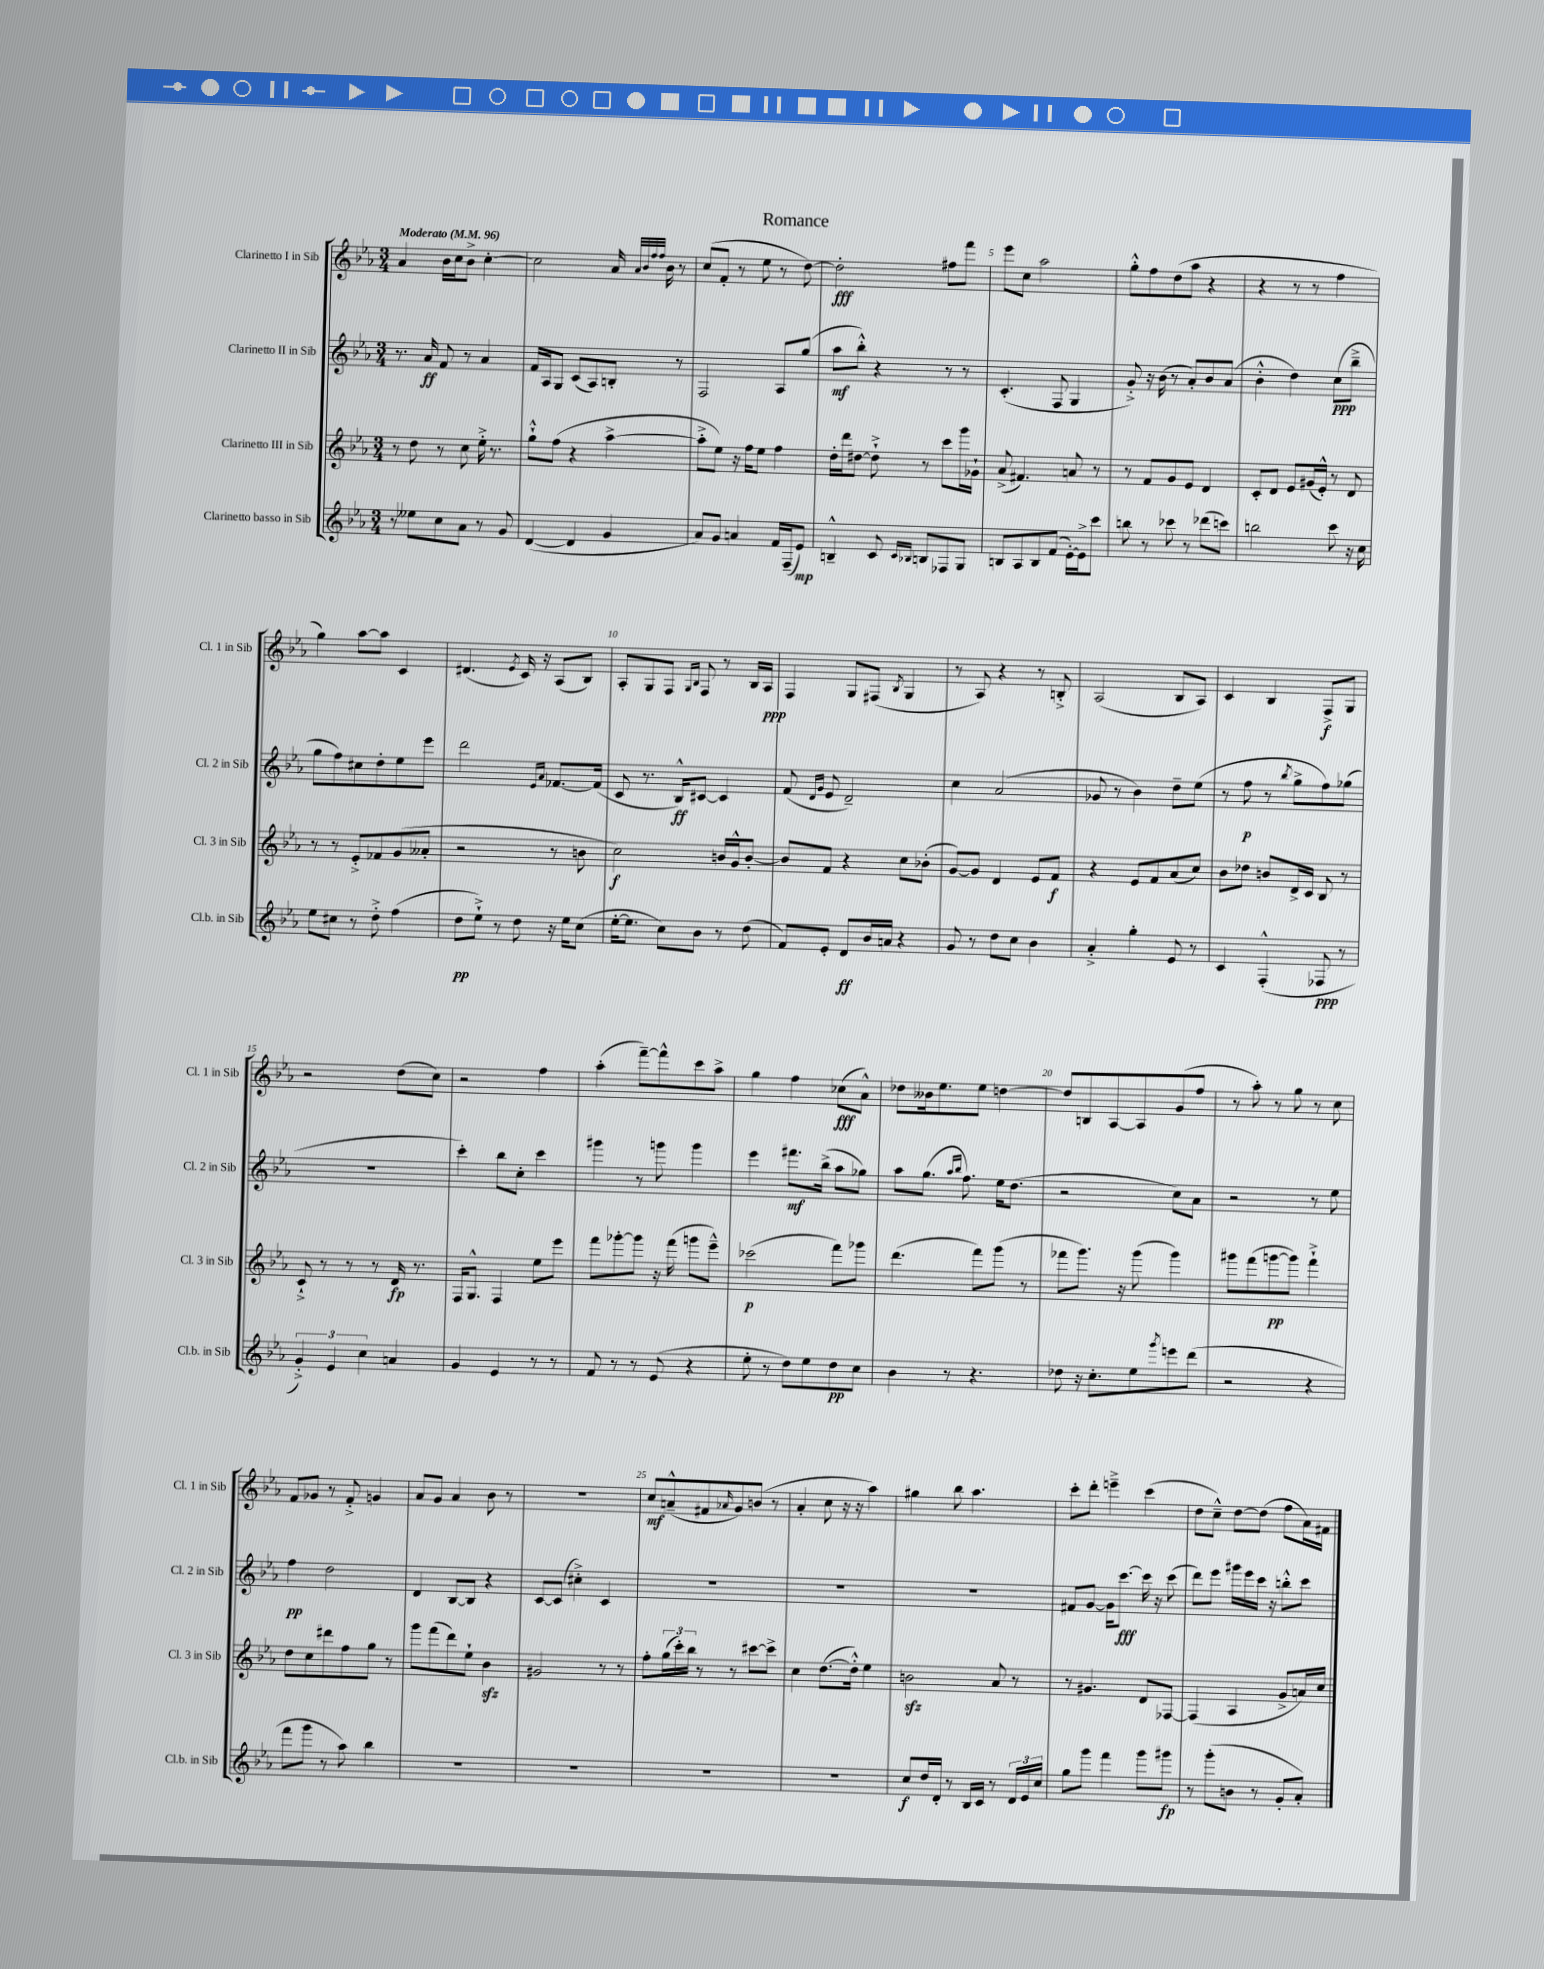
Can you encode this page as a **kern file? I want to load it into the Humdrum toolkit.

**kern	**kern	**kern	**kern
*staff4	*staff3	*staff2	*staff1
*clefG2	*clefG2	*clefG2	*clefG2
*k[b-e-a-]	*k[b-e-a-]	*k[b-e-a-]	*k[b-e-a-]
*M3/4	*M3/4	*M3/4	*M3/4
*MM96	*MM96	*MM96	*MM96
8r	8r	8.r	4a-
8ee--	8dd	.	.
.	.	16a-	.
8cc	8r	8f	16b-
.	.	.	16cc
8a-	8cc	8r	8b-^
8r	16ee-'^	4a-	[4cc'
.	8.r	.	.
8g	.	.	.
=	=	=	=
([4d	8gg`^^	16f	2cc]
.	.	16A-	.
.	(8ff	8G	.
4d]	4r	(8c	.
.	.	8A-)	.
4g	[4aa-^	8B'	16a-
.	.	.	32qqa-
.	.	.	32qqb-
.	.	.	32qqff
.	.	.	32qqff
.	.	.	16b-
.	.	8r	8r
=	=	=	=
8a-)	8aa-'^]	2F	(8cc
8g	8ee-)	.	8f'
4a	16r	.	8r
.	16ff	.	.
.	8ee-	.	8ee-
16f	4ff	8A-	8r
(16F~	.	.	.
8e-)	.	(8gg	[8dd)
=	=	=	=
4B~^^	16dd'	8aa-	2dd']
.	16ddd	.	.
.	[8dd#	8bb-'^^)	.
8c	8dd#`^]	4r	.
16qqc	.	.	.
16qqB-	.	.	.
8B	8r	.	.
8F-	8ccc	8r	8ff#
8G	16ggg	8r	8fff
.	16g-`	.	.
=	=	=	=
8B	(8a-^	(4.c'	8eee-
8A-	4.f#)	.	8cc
8B	.	.	2aa-
(8f	.	8F	.
[16e-')	8a	4G	.
16e-^]	.	.	.
8ccc	8r	.	.
=	=	=	=
8bb	8r	8g'^)	8gg'^^
8r	8f	16r	8ff
.	.	(16b-	.
8ccc-	8g	8r	(8dd
8r	8e-	8a-')	8aa-
(8ddd-	4d	8b-	4r
8ccc)	.	(8a-	.
=	=	=	=
2bb	8c'	4b-'^^	4r
.	8d	.	.
.	8e-	4dd)	8r
.	(16g#	.	8r
.	16e-'^^)	.	.
8ccc	8r	(8cc	4ff
16r	8d	8bb-~^	.
16cc	.	.	.
=	=	=	=
8ee-	8r	8gg	4gg)
8cc#	8r	8ff)	.
8r	8e-'^	8cc#	[8aa-
8dd'^	8f-	8dd'	8aa-]
(4ff	(8g	8ee-	4c
.	8a--'	8eee-	.
=	=	=	=
8dd	2r	2ddd	(4.d#
8ee-`^)	.	.	.
8r	.	.	.
.	.	.	8qe-
8dd	.	.	16c)
.	.	.	16r
.	.	16qqe-	.
.	.	16qqa-	.
16r	8r	[8.f-	(8A-
16ee-	.	.	.
(8cc	8b	.	8B-)
.	.	(16f-]	.
=	=	=	=
[16ee-'	2cc)	8c	8A-'
8.ee-]	.	.	.
.	.	8.r	8G
8cc)	.	.	8F
.	.	16B-^^)	.
.	.	.	16qqG
.	.	.	16qqB-
8b-	.	[8c#	8F
8r	16b	4c#]	8r
.	16g^^	.	.
(8dd	[8b'	.	16B-
.	.	.	16A-
=	=	=	=
8f)	8b]	(8f	4F
.	.	16qqd	.
.	.	16qqg	.
8e-'	8f	8e-	.
8d	4r	2d~)	8G
16b-	.	.	(8F#
16a	.	.	.
.	.	.	8qB-
4r	8cc	.	4G
.	(8b-'	.	.
=	=	=	=
8g	[8g)	4cc	8r
8r	8g]	.	8A-)
8dd	4d	(2a-	4r
8cc	.	.	.
4b-	8e-	.	8r
.	8f	.	8B'^
=	=	=	=
4a-'^	4r	8g-	(2A-
.	.	8r	.
4gg'	8e-	4b-)	.
.	8f	.	.
8e-	(8a-	8dd~	8B-
8r	8cc)	(8ee-	8A-)
=	=	=	=
4c	8b-	8r	4c
.	8dd-	8ff	.
(4F'^^	8b	8r	4B-
.	.	8qbb-	.
.	16d^	8gg^	.
.	16c	.	.
8F-	8B-	8ff)	8F^
8r	8r	(8gg-	8G
=	=	=	=
6g'^)	8c`^	2.r	2r
.	8r	.	.
6e-	.	.	.
.	8r	.	.
6cc	.	.	.
.	8r	.	.
4a	16d	.	(8dd
.	8.r	.	.
.	.	.	8cc)
=	=	=	=
4g	16F	4ccc')	2r
.	8.G^^	.	.
4e-	4F	8bb-	.
.	.	8cc'	.
8r	8ee-	4ccc	4ff
8r	8eee-	.	.
=	=	=	=
8f	8fff	4ggg#	(4aa-'
8r	[8ggg-'	.	.
8r	8ggg-]	8r	[8fff~)
(8e-	16r	8ggg	8fff^^]
.	(16fff	.	.
4r	8ggg	4ggg	8ccc
.	8eee-~^^)	.	8aa-^
=	=	=	=
8ee-'	(2ccc-	4eee-	4gg
8r	.	.	.
8dd)	.	8.fff#	4ff
8ee-	.	.	.
.	.	(16bb-^	.
8dd	8fff)	8aa-	(8cc-
8cc	8ggg-	8gg-)	8a-^^)
=	=	=	=
4b-	(4.ddd	8aa-	8dd-
.	.	(8.gg	16b--
.	.	.	8.ee-
8r	.	.	.
.	.	16qqaa-	.
.	.	16qqbb-	.
.	.	8.ff)	.
4.r	8fff)	.	8ee-
.	(8ggg	16ee-	[4dd
.	.	(8.dd	.
.	8r	.	.
=	=	=	=
8dd-	8fff-	2r	8dd]
16r	8.ggg)	.	8B
8.cc'	.	.	.
.	.	.	[8A-
.	16r	.	.
8ee-	(8ggg	.	8A-]
8qggg	.	.	.
8eee	4ggg)	8cc)	(8g
(8ddd	.	8a-	8ff
=	=	=	=
2r	8ggg#	2r	8r
.	(8fff	.	8aa-')
.	[8ggg	.	8r
.	8ggg])	.	8gg
4r	4fff`^	8r	8r
.	.	8ee-	8cc
=	=	=	=
8fff	8dd	4ff	8f
8ggg	8cc	.	8g-
8r	8ddd#	2dd	8r
8aa-)	8ff	.	8f'^
4bb-	8gg	.	4g
.	8r	.	.
=	=	=	=
2.r	8ggg	4d	8a-
.	(8fff	.	8g
.	8ddd)	[8B-	4a-
.	8ee-`	8B-]	.
.	4b-	4r	8b-
.	.	.	8r
=	=	=	=
2.r	2g#	[8c	2.r
.	.	(8c]	.
.	.	4cc#'^)	.
.	8r	4c	.
.	8r	.	.
=	=	=	=
2.r	8ff'	2.r	8cc
.	(24gg	.	(8a~^^
.	24ccc')	.	.
.	24bb-	.	.
.	8r	.	8f#
.	.	.	16qqa-
.	8r	.	8g)
.	[8ccc#	.	(8b
.	8ccc#^]	.	8r
=	=	=	=
2.r	4cc	2.r	4a-'
.	([8.dd	.	8cc
.	.	.	16r
.	16dd'^^])	.	16r
.	4ee-	.	4aa-)
=	=	=	=
8cc	2b	2.r	4gg#
16dd	.	.	.
16d'	.	.	.
8r	.	.	8bb-
16B-	.	.	4.aa-
16c	.	.	.
8r	8a-	.	.
24d	8r	.	.
24e-	.	.	.
24cc	.	.	.
=	=	=	=
8gg	8r	8f#	8ccc'
8ggg	4.g#	[8g	8ddd'
4fff	.	16g]	4eee~^
.	.	[8.ccc	.
8ggg	8d	16ccc]	(4ccc
.	.	16r	.
8ggg#	[8F-	(8ccc	.
=	=	=	=
8r	(4F-]	8ddd)	8dd
(8ggg'	.	8eee-	8cc~^^)
8b	4A-	16ggg#	[8dd
.	.	16eee-	.
8r	.	16ccc	(8dd]
.	.	16r	.
8g'	8g^	8bb'^^	8ff
8a-')	16a)	8ccc	16a-)
.	16cc	.	16f#
==	==	==	==
*-	*-	*-	*-
